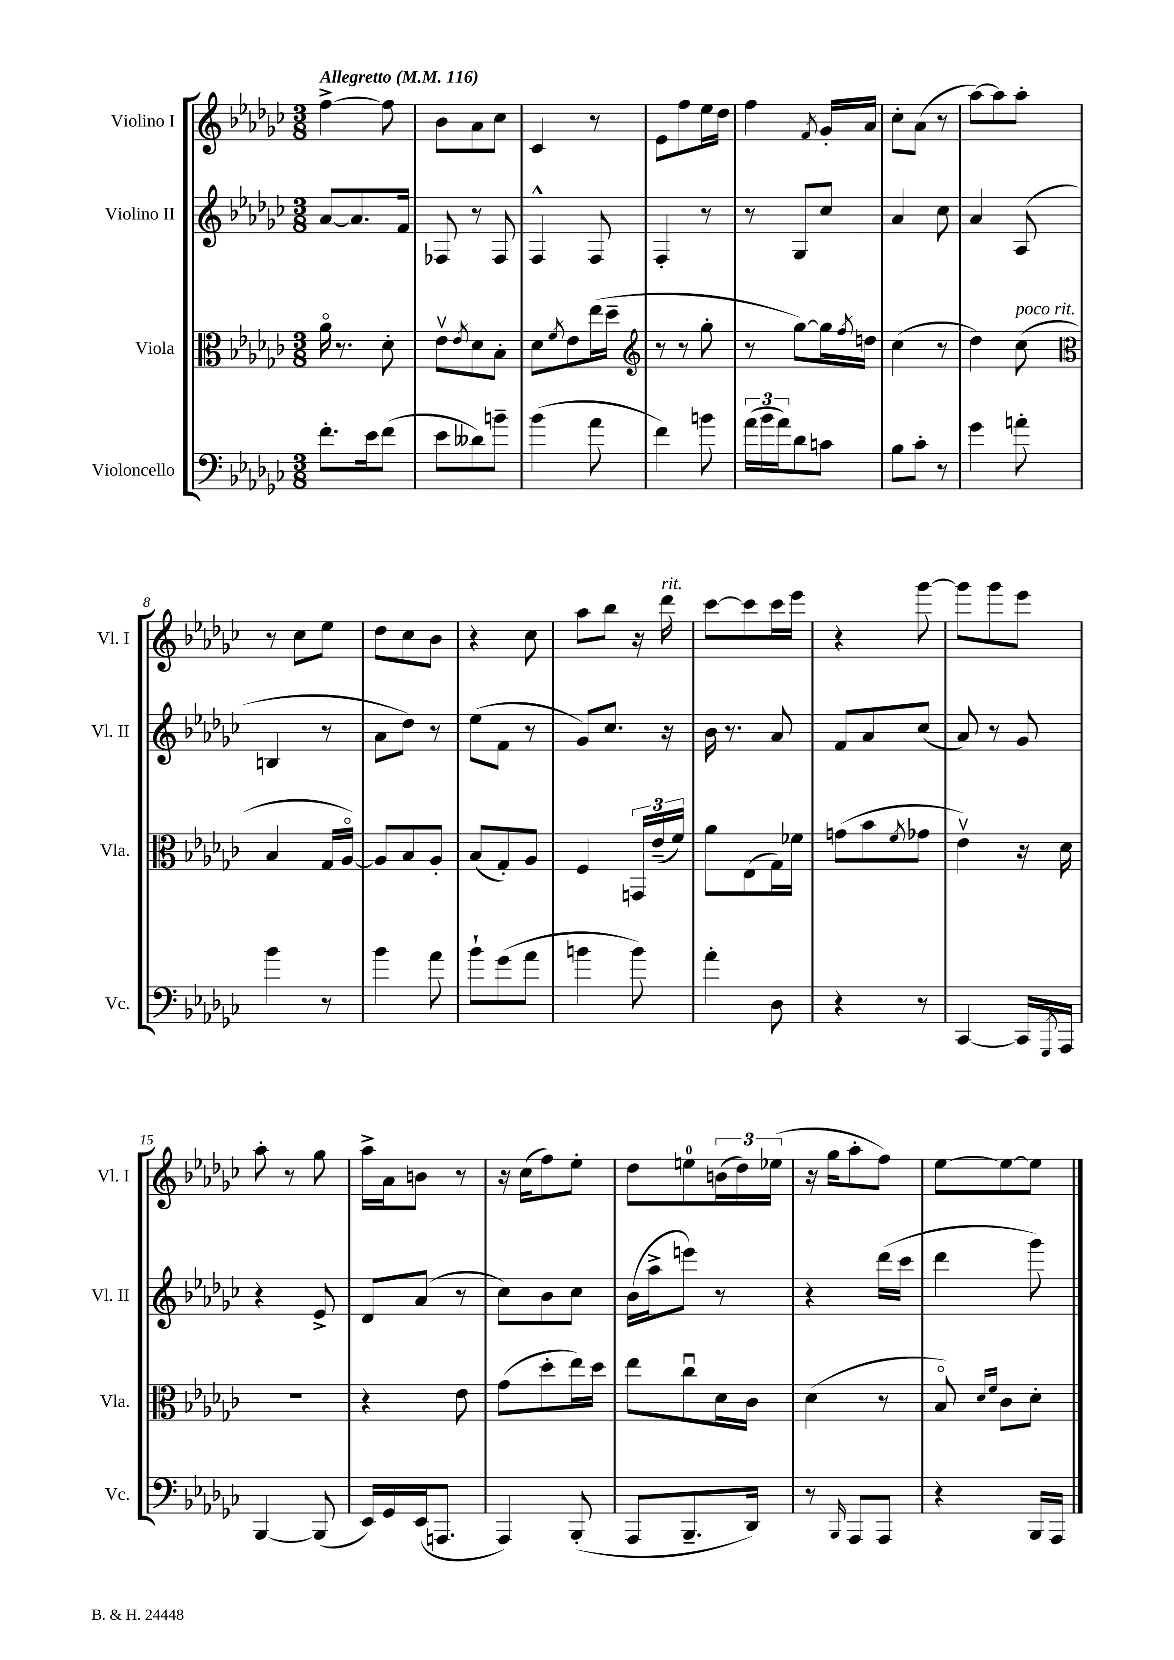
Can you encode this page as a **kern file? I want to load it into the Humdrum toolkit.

**kern	**kern	**kern	**kern
*staff4	*staff3	*staff2	*staff1
*clefF4	*clefC3	*clefG2	*clefG2
*k[b-e-a-d-g-c-]	*k[b-e-a-d-g-c-]	*k[b-e-a-d-g-c-]	*k[b-e-a-d-g-c-]
*M3/8	*M3/8	*M3/8	*M3/8
*MM116	*MM116	*MM116	*MM116
8.f'	16a-o	[8a-	[4ff^
.	8.r	.	.
.	.	8.a-]	.
16e-	.	.	.
(8f	8d-'	.	8ff]
.	.	16f	.
=	=	=	=
8e-	8e-v	8F-	8b-
.	8qe-	.	.
8d--)	8d-	8r	8a-
8b~	8B-'	8F-	8cc-
=	=	=	=
(4b-	8d-	4F^^	4c-
.	8qf	.	.
.	8e-	.	.
8a-	(16ee-	8F	8r
.	16dd-~	.	.
=	=	=	=
*	*clefG2	*	*
4f)	8r	4F'	8e-
.	8r	.	8ff
8b	8gg-'	8r	16ee-
.	.	.	16dd-
=	=	=	=
(24a-	8r	8r	4ff
24b-	.	.	.
24a-)	.	.	.
8d-	[8gg-)	8G-	.
.	.	.	8qf
8c	16gg-]	8cc-	16g-'
.	8qff	.	.
.	16dd	.	16a-
=	=	=	=
8B-	(4cc-	4a-	8cc-'
8c-'	.	.	(8a-
8r	8r	8cc-	8r
=	=	=	=
4g-	4dd-)	4a-	[8aa-)
.	.	.	8aa-]
8a'	(8cc-	(8A-	8aa-'
=	=	=	=
*	*clefC3	*	*
4b-	4B-	4B	8r
.	.	.	8cc-
8r	16G-	8r	8ee-
.	[16A-o)	.	.
=	=	=	=
4b-	8A-]	8a-	8dd-
.	8B-	8dd-)	8cc-
8a-	8A-'	8r	8b-
=	=	=	=
8b-`	(8B-	(8ee-	4r
(8g-	8G-')	8f	.
8a-	8A-	8r	8cc-
=	=	=	=
4b	4F	8g-)	8aa-
.	.	8.cc-	8bb-
8b)	24GG	.	16r
.	(24e-~	.	.
.	.	16r	16ddd-
.	24f)	.	.
=	=	=	=
4a-'	8a-	16b-	[8ccc-
.	.	8.r	.
.	(8E-	.	8ccc-]
8D-	16G-)	8a-	16ccc-
.	16f-	.	16eee-
=	=	=	=
4r	(8g	8f	4r
.	8b-	8a-	.
.	8qf	.	.
8r	8g-	(8cc-	[8ggg-
=	=	=	=
[4CC-	4e-v)	8a-)	8ggg-]
.	.	8r	8ggg-
16CC-]	16r	8g-	8eee-
8qGGG-	.	.	.
16AAA-	16d-	.	.
=	=	=	=
[4BBB-	4.r	4r	8aa-'
.	.	.	8r
(8BBB-]	.	8e-^	8gg-
=	=	=	=
16EE-)	4r	8d-	16aa-^
16GG-	.	.	16a-
(16EE-	.	(8a-	8b
8.AAA	.	.	.
.	8e-	8r	8r
=	=	=	=
4AAA-)	(8g-	8cc-)	16r
.	.	.	(16cc-
.	8dd-'	8b-	8ff)
(8BBB-'	16ee-)	8cc-	8ee-'
.	16dd-	.	.
=	=	=	=
8AAA-	8ee-	(16b-	8dd-
.	.	16aa-^	.
8.BBB-~	8cc-u	8eee)	8ee
.	16d-	8r	(24b
.	.	.	24dd-)
16DD-)	16c-	.	.
.	.	.	(24ee-
=	=	=	=
8r	(4d-	4r	16r
.	.	.	16gg-
16qqBBB-	.	.	.
8AAA-	.	.	8aa-'
8AAA-	8r	(16ddd-	8ff)
.	.	16ccc-	.
=	=	=	=
4r	8B-o)	4ddd-	[8ee-
.	16qqd-	.	.
.	16qqf	.	.
.	8c-	.	8ee-_
16BBB-	8d-'	8ggg-)	8ee-]
16AAA-	.	.	.
==	==	==	==
*-	*-	*-	*-
